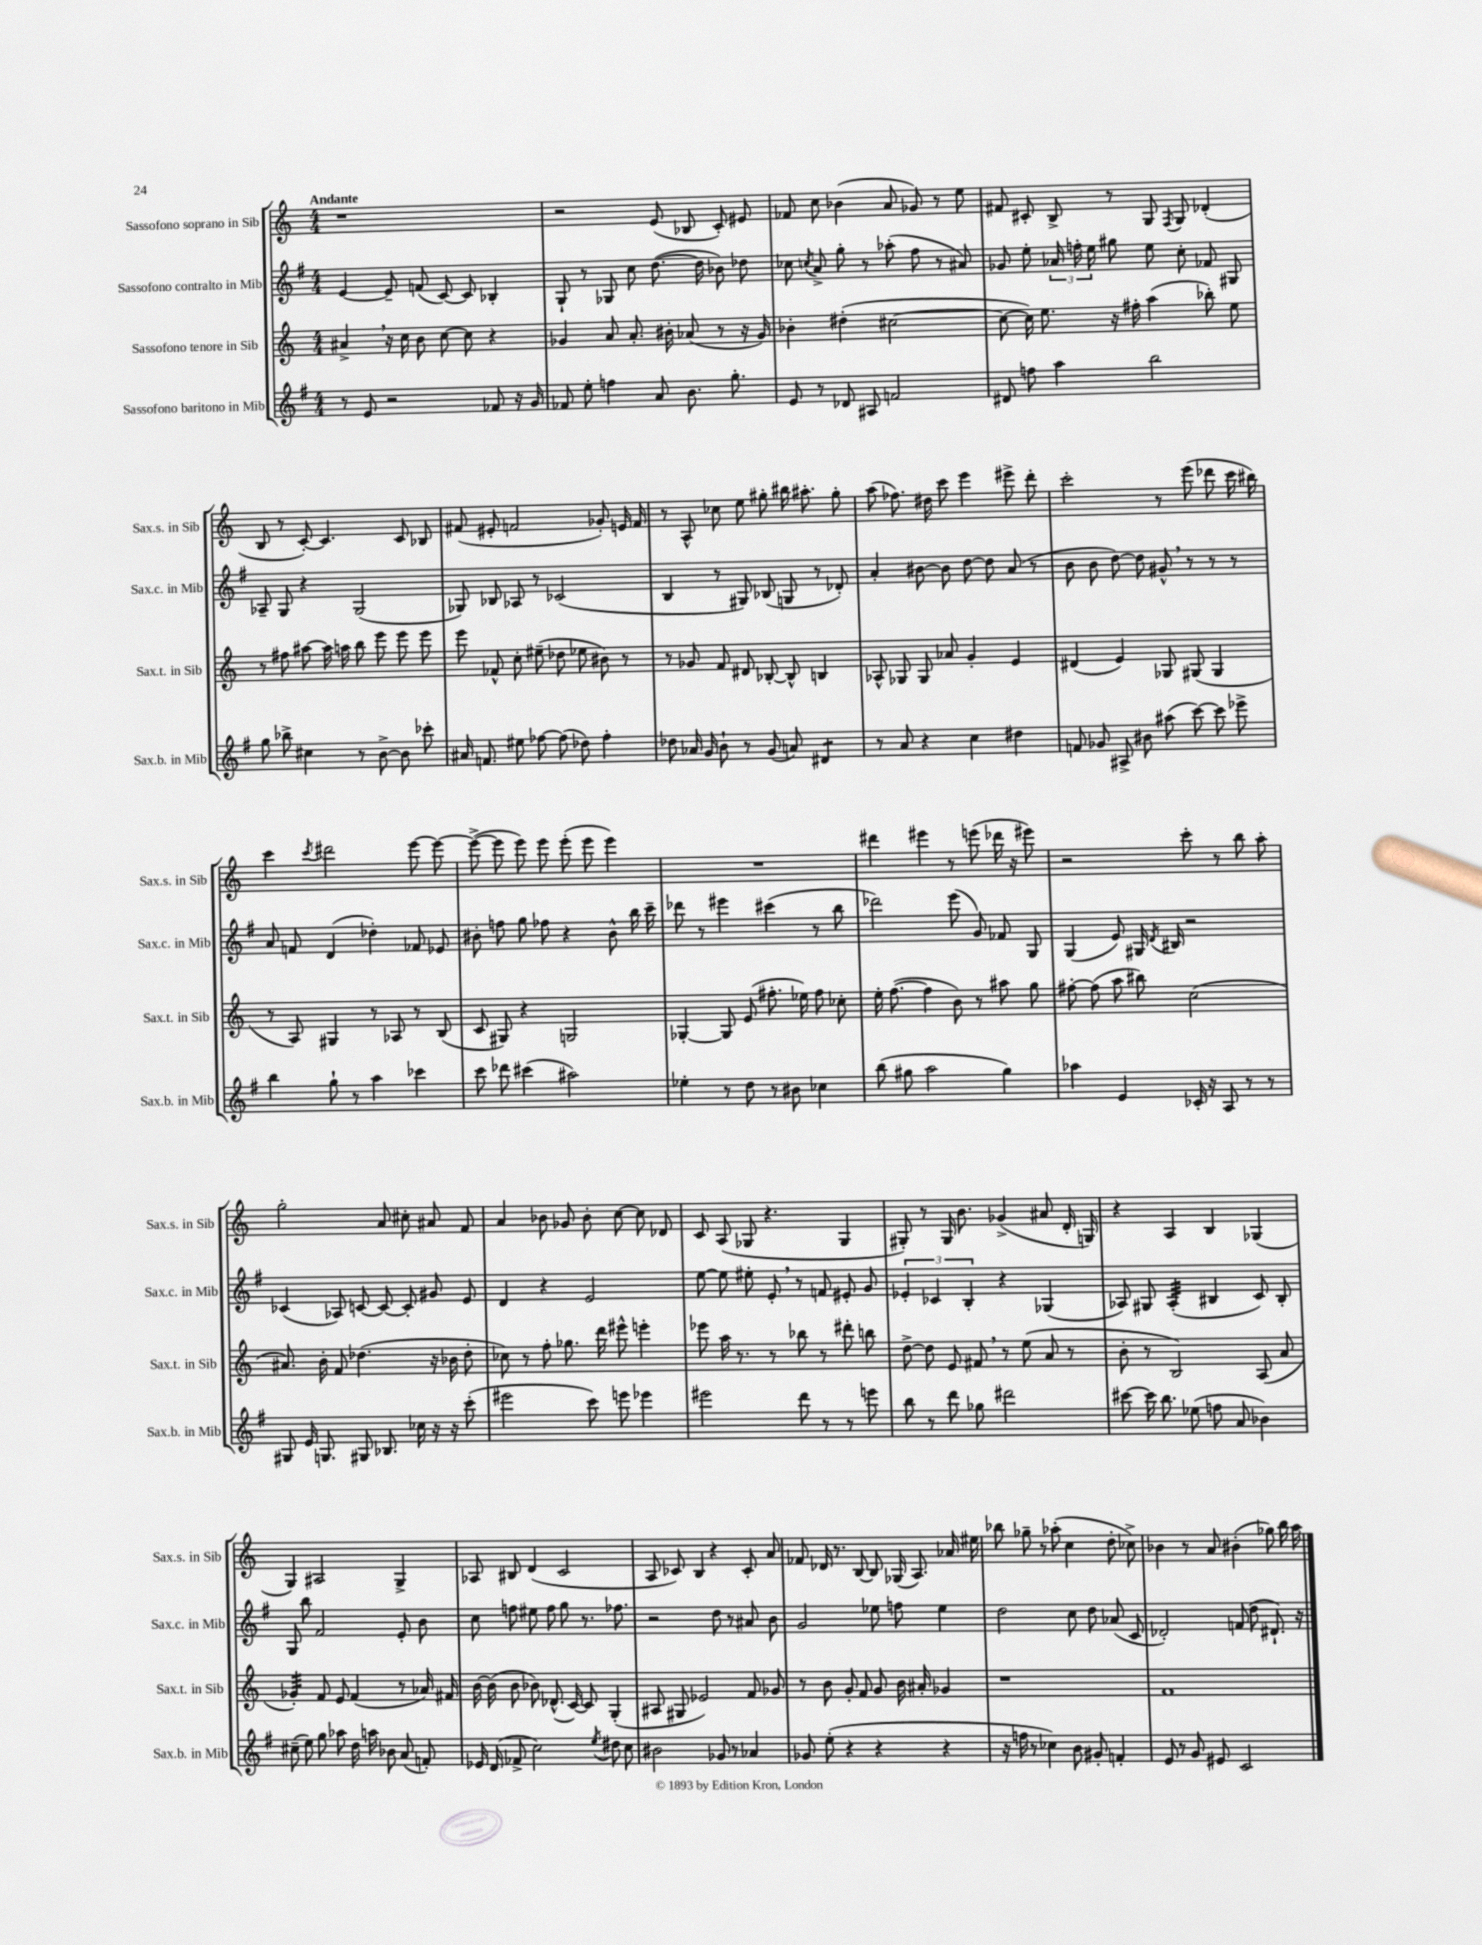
<<
\new StaffGroup <<
\new Staff = "s0" \with { instrumentName = "Sassofono soprano in Sib" shortInstrumentName = "Sax.s. in Sib" } {
    \clef treble \key c \major \numericTimeSignature \time 4/4 \tempo "Andante"
    \autoBeamOff r1 |
    r2 e'8( bes8 c'8-.) eis'8 |
    fes'8 c''8 bes'4( a'8 ges'8) r8 e''8 |
    fis'8 cis'8-. b8-> r8 g8 \acciaccatura { f8 } g8 des'4-.( |
    b8 r8 c'8~-.) c'4. c'8 bes8 |
    fis'8( eis'8-. f'2 ges'8-.) e'16 f'16 |
    r8 a8-^ ces''8 e''8 gis''8-. bis''16 ais''8.-. gis''8-. |
    a''8( fes''8.) dis''16 c'''8 e'''4 eis'''8-> d'''8-. |
    c'''2-. r8 e'''8( des'''8 c'''16 bis''16) |
    c'''4 \acciaccatura { c'''8 } dis'''2 e'''8~ e'''8~ |
    e'''8~->( e'''8 e'''8) e'''8 e'''8-.( e'''8 e'''4) |
    R1 |
    dis'''4 eis'''4 r8 e'''8( des'''16 r16 eis'''8) |
    r2 c'''8-. r8 b''8 a''8-. |
    g''2-. a'8 cis''8-. ais'8 f'8 |
    a'4 bes'8 ges'8 bes'8-. c''8~ c''8 des'8 |
    c'8 a8( ges8 r4. ges4 |
    gis8-.) r8 gis16 b'8. ges'4->( ais'8 d'16-. g16) |
    r4 a4 b4 ges4( |
    g4) ais2 g4-> |
    aes8 bis8 d'4( c'2 |
    a8 ces'8) b4 r4 ces'8-. a'8 |
    fes'8 des'16 r8. b8~ b8 ges16( a8.) aes'16 eis''16 |
    bes''8 ges''8-- r8 aes''8-.( c''4 d''8-. ces''8->) |
    bes'4 r8 a'8 bis'4-.( ges''8) b''16 a''16 \bar "|." |
}
\new Staff = "s1" \with { instrumentName = "Sassofono contralto in Mib" shortInstrumentName = "Sax.c. in Mib" } {
    \clef treble \key g \major \numericTimeSignature \time 4/4
    \autoBeamOff e'4~ e'8-- f'8( c'8~) c'8 bes4-. |
    g8-! r8 ges8 c''8 d''8.~( d''16 bes'8) des''8 |
    ces''8 \acciaccatura { c''8 } a'8-> g''8-. r8 aes''8-.( fis''8 r8 ais'8) |
    ges'8 e''8-. \tuplet 3/2 { aes'16 f''16-. e''16 } gis''8 e''8 c''8-. fes'8 gis8 |
    aes8-- g8 r4 g2( |
    ges8) bes8 aes8 r8 ces'2( |
    b4 r8 gis8) bes8( g8 r8 des'8-.) |
    a'4-. bis'8~ bis'8 d''8~ d''8 a'8( r8 |
    b'8 b'8 d''8~) d''8 gis'8-^ \breathe r8 r8 r8 |
    a'8 f'8 d'4( des''4-.) fes'8 ees'8 |
    bis'8-. f''8 g''8 fes''8 r4 bis'8-^ b''16 c'''16-- |
    des'''8 r8 eis'''4 cis'''4( r8 b''8 |
    des'''2) e'''8( g'8) fes'8 g8 |
    g4( e'8) gis16 \acciaccatura { d'8 } bis16 r2 |
    ces'4( aes8) c'8~ c'8~ c'8-. gis'8 e'8 |
    d'4 r4 e'2 |
    e''8~ e''8 eis''8-. e'8-. \breathe r8 f'8 eis'8-. g'8 |
    \tuplet 3/2 { ees'4-. ces'4 b4-. } r4 ges4( |
    aes8) gis8 aes4:32-.( bis4 c'8) bis8-. |
    g8 b''8 fis'2 e'8-. b'8 |
    c''8 f''8 eis''8 f''8 g''8 r8. fes''8. |
    r2 d''8 r8 ais'8 b'8 |
    g'2 ees''8 f''8 ees''4 |
    d''2 c''8 d''8 aes'8( c'8 |
    des'2-.) f'8( d''8 dis'8.-!) r16 \bar "|." |
}
\new Staff = "s2" \with { instrumentName = "Sassofono tenore in Sib" shortInstrumentName = "Sax.t. in Sib" } {
    \clef treble \key c \major \numericTimeSignature \time 4/4
    \autoBeamOff ais'4-> \breathe r16 c''16 b'8 c''8~ c''8 r4 |
    ges'4 a'8 a'8.-. bis'16-. aes'8( r8 r16 ges'16) |
    bes'4-. dis''4-.( cis''2~ |
    cis''8~ cis''16) e''8. r16 fis''16-. a''4( bes''8-.) e''8 |
    r8 fis''8 ais''8~ ais''16 a''16 b''8 e'''8 e'''8 e'''8 |
    e'''8 fes'8-^ c''8-. eis''8--( des''8 ees''8 bis'8) r8 |
    r8 ges'8 f'8 dis'8 bes8~-. bes8-^ b4 |
    aes8-^ ges8 ges8 aes'8 g'4-. e'4 |
    dis'4( e'4) ges8 gis8( gis4 |
    r8 a8) gis4 r8 aes8 r8 b8( |
    c'8 gis8) r4 g2 |
    ges4~-. ges8 e'8( fis''8.-. ees''16) fis''8 ces''8-. |
    e''16-. f''8.~( f''4 b'8) r8 ais''8 g''8 |
    fis''8~-. fis''8( a''8 bis''8) c''2( |
    ais'8.) b'16-. f'8 des''4.( r16 bes'16 des''8-. |
    ces''8) r8 f''8-. ges''8. d'''16 eis'''8-^ e'''4-. |
    ees'''8 a''16 r8. r8 bes''8 r8 dis'''8-. b''8 |
    d''8~-> d''8 e'8 fis'8 \breathe r8 e''8( a'8 r8 |
    b'8-. r8 b2) a8( a'8 |
    ges'4:32-.) f'8 e'8 f'4( r8 aes'16) fis'16 |
    b'16~ b'16( b'8 bes'8) des'8.-^( c'16~) c'8 g4-.( |
    ais8 gis8 ees'2) f'8 ges'8 |
    r8 b'8 g'8-. f'8 g'8 b'16 ais'16-. ges'4 |
    r1 |
    f'1 \bar "|." |
}
\new Staff = "s3" \with { instrumentName = "Sassofono baritono in Mib" shortInstrumentName = "Sax.b. in Mib" } {
    \clef treble \key g \major \numericTimeSignature \time 4/4
    \autoBeamOff r8 e'8 r2 fes'8 r16 g'16 |
    fes'8 e''8-. f''4 a'8 b'8. g''8.-. |
    e'8 r8 des'8 ais8 f'2 |
    dis'8 f''8 a''4 b''2 |
    g''8 bes''8-> cis''4 r8 b'8~-> b'8 ces'''8-. |
    ais'16 f'8. eis''8 fes''8~ fes''8( des''8) fes''4-. |
    des''8 aes'16 g'16 b'8-! r8 g'8( a'8) dis'4:8 |
    r8 a'8 r4 c''4 dis''4 |
    f'8 ges'8 ais8-> bis'8 ais''8( c'''8~) c'''8 ees'''8-> |
    b''4 g''8-! r8 a''4 ces'''4 |
    c'''8 des'''8 cis'''4( ais''2) |
    ees''4-. r8 d''8 r8 bis'8 ces''4 |
    b''8( gis''8 a''2 gis''4) |
    aes''4 e'4 ces'16-. r16 a8 r8 r8 |
    gis8 e'16 g8. gis8 bes8. ces''16 r16 r16 c'''8-.( |
    eis'''2 c'''8) e'''8 ees'''4 |
    eis'''2 d'''8 r8 r8 e'''8 |
    b''8 r8 d'''8 ges''8 dis'''2 |
    cis'''8~ cis'''16 b''8. ees''8( f''8 a'8 bes'4) |
    cis''8--( e''8) g''8 aes''8 d''16 a''16 bes'8 a'8( f'8-.) |
    ees'16 d'16( fes'8-> c''2) \acciaccatura { e''8 } dis''8 c''8 |
    bis'2 ges'8 r8 aes'4 |
    ges'8 e''8-.( r4 r4 r4 |
    r16 f''16 r8 ces''4) b'8 gis'8-. f'4-. |
    e'8 r8 g'8 eis'8 c'2 \bar "|." |
}
>>
>>
\layout { \context { \Score \remove "Bar_number_engraver" } }
